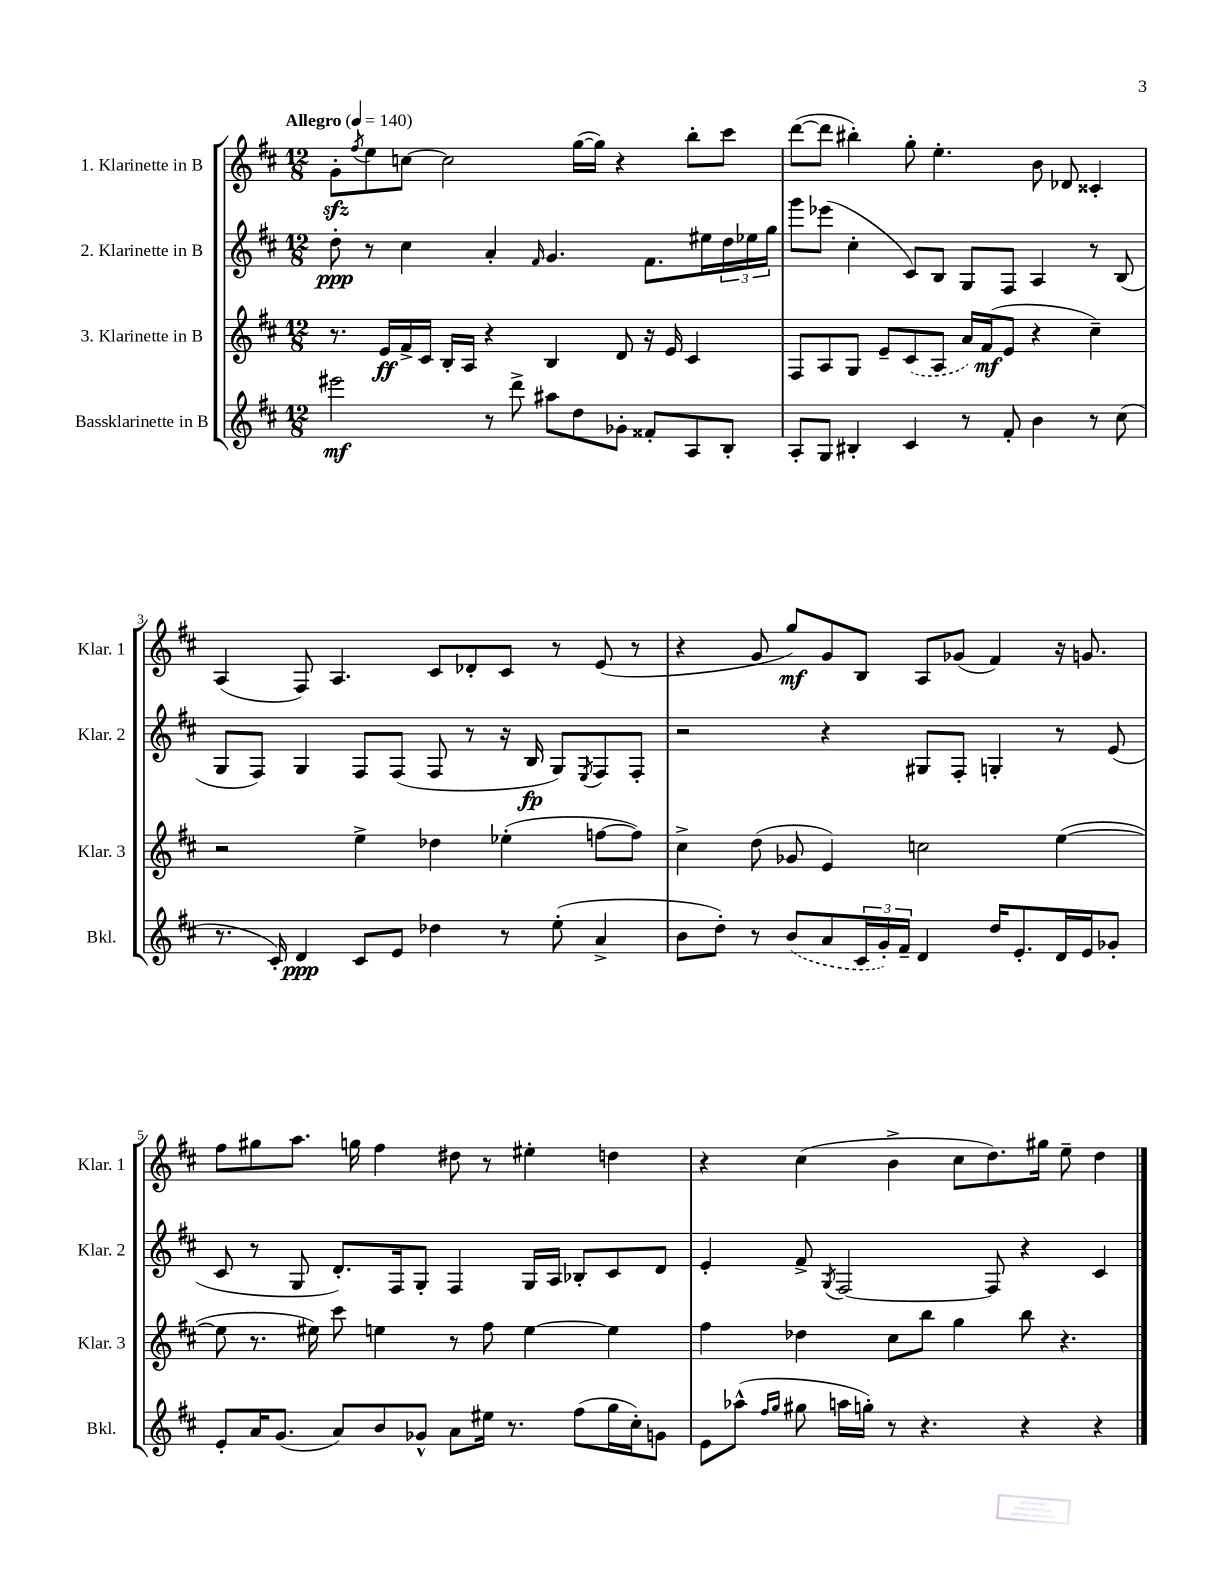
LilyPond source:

<<
\new StaffGroup <<
\new Staff = "s0" \with { instrumentName = "1. Klarinette in B" shortInstrumentName = "Klar. 1" } {
    \clef treble \key d \major \numericTimeSignature \time 12/8 \tempo "Allegro" 4 = 140
    g'8-.\sfz \acciaccatura { fis''8 } e''8 c''8~ c''2 g''16~( g''16) r4 b''8-. cis'''8 |
    d'''8~( d'''8 bis''4-.) g''8-. e''4.-. b'8 des'8 cisis'4-. |
    a4( fis8) a4. cis'8 des'8-. cis'8 r8 e'8( r8 |
    r4 g'8 g''8\mf) g'8 b8 a8 ges'8( fis'4) r16 g'8. |
    fis''8 gis''8 a''8. g''16 fis''4 dis''8 r8 eis''4-. d''4 |
    r4 cis''4( b'4-> cis''8 d''8.) gis''16 e''8-- d''4 \bar "|." |
}
\new Staff = "s1" \with { instrumentName = "2. Klarinette in B" shortInstrumentName = "Klar. 2" } {
    \clef treble \key d \major \numericTimeSignature \time 12/8
    d''8-.\ppp r8 cis''4 a'4-. \grace { fis'16 } g'4. fis'8. eis''16 \tuplet 3/2 { d''16 ees''16 g''16 } |
    g'''8 ees'''8( cis''4-. cis'8) b8 g8 fis8 a4 r8 b8( |
    g8 fis8) g4 fis8 fis8( fis8 r8 r16 b16\fp g8) \acciaccatura { e8 } fis8 fis8-. |
    r2 r4 gis8 fis8-. g4-. r8 e'8( |
    cis'8 r8 g8 d'8.-.) fis16 g8-. fis4 g16 a16 bes8-. cis'8 d'8 |
    e'4-. fis'8-> \acciaccatura { g8 } fis2~ fis8 r4 cis'4 \bar "|." |
}
\new Staff = "s2" \with { instrumentName = "3. Klarinette in B" shortInstrumentName = "Klar. 3" } {
    \clef treble \key d \major \numericTimeSignature \time 12/8
    r8. e'16\ff fis'16-> cis'16 b16-. a16 r4 b4 d'8 r16 e'16 cis'4 |
    fis8 a8 g8 e'8-- \once \slurDashed cis'8( a8 a'16) fis'16\mf( e'8 r4 cis''4--) |
    r2 e''4-> des''4 ees''4-.( f''8~ f''8) |
    cis''4-> d''8( ges'8 e'4) c''2 e''4~( |
    e''8 r8. eis''16) cis'''8 e''4 r8 fis''8 e''4~ e''4 |
    fis''4 des''4 cis''8 b''8 g''4 b''8 r4. \bar "|." |
}
\new Staff = "s3" \with { instrumentName = "Bassklarinette in B" shortInstrumentName = "Bkl." } {
    \clef treble \key d \major \numericTimeSignature \time 12/8
    eis'''2\mf r8 d'''8-> ais''8 d''8 ges'8-. fisis'8-. a8 b8-. |
    a8-. g8 bis4-. cis'4 r8 fis'8-. b'4 r8 cis''8( |
    r8. cis'16-.) d'4\ppp cis'8 e'8 des''4 r8 e''8-.( a'4-> |
    b'8 d''8-.) r8 \once \slurDashed b'8( a'8 \tuplet 3/2 { cis'16 g'16-.) fis'16-- } d'4 d''16 e'8.-. d'16 e'16 ges'8-. |
    e'8-. a'16 g'8.( a'8) b'8 ges'8-^ a'8 eis''16 r8. fis''8( g''16 cis''16-.) g'8 |
    e'8 aes''8-^( \grace { fis''16 g''16 } gis''8 a''16 g''16-.) r8 r4. r4 r4 \bar "|." |
}
>>
>>
